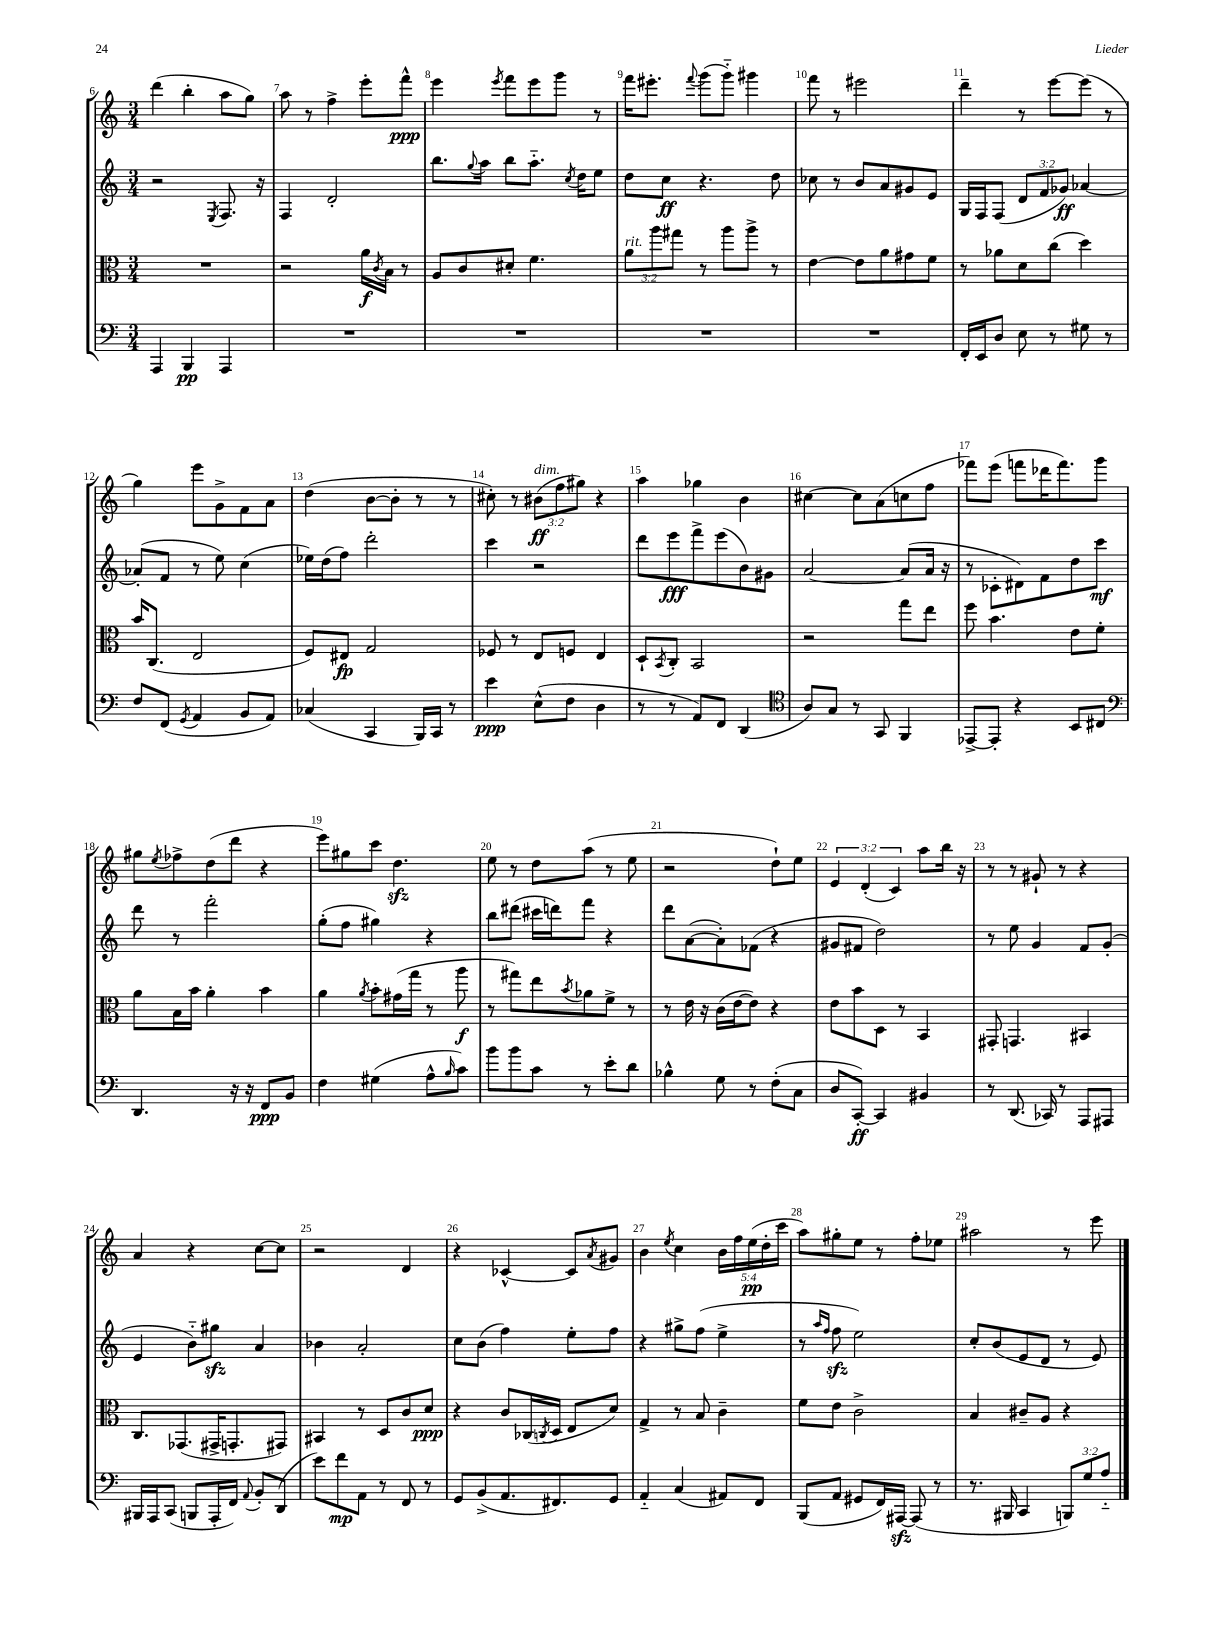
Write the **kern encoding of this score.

**kern	**kern	**kern	**kern
*staff4	*staff3	*staff2	*staff1
*clefF4	*clefC3	*clefG2	*clefG2
*k[]	*k[]	*k[]	*k[]
*M3/4	*M3/4	*M3/4	*M3/4
4AAA	2.r	2r	(4ddd
4BBB	.	.	4bb'
.	.	8qE	.
4AAA	.	8.F	8aa
.	.	.	8gg)
.	.	16r	.
=	=	=	=
2.r	2r	4F	8aa
.	.	.	8r
.	.	2d'	4ff^
.	16a	.	8eee'
.	8qc	.	.
.	16B	.	.
.	8r	.	8fff^^
=	=	=	=
2.r	8A	8.bb	4eee
.	8c	.	.
.	.	8qqgg	.
.	.	16aa	.
.	.	.	8qeee
.	8d#'	8bb	8fff
.	4.f	8.aa'~	8eee
.	.	.	8ggg
.	.	8qcc	.
.	.	16dd	.
.	.	8ee	8r
=	=	=	=
2.r	12a	8dd	16fff
.	.	.	8.eee#'
.	12aa	.	.
.	.	8cc	.
.	12gg#	.	.
.	.	.	8qqfff
.	8r	4.r	(8ggg
.	8aa	.	8ggg'~)
.	8aa^	.	4ggg#
.	8r	8dd	.
=	=	=	=
2.r	[4e	8cc-	8fff
.	.	8r	8r
.	8e]	8b	2eee#
.	8a	8a	.
.	8g#	8g#	.
.	8f	8e	.
=	=	=	=
16FF'	8r	16G	4ddd~
16EE	.	16F	.
8D	8a-	(8F	.
8E	8d	12d	8r
.	.	12f	.
8r	(8cc	.	[8eee
.	.	12g-)	.
8G#	4dd)	[4a-	(8eee]
8r	.	.	8r
=	=	=	=
8F	16b	(8a-']	4gg)
.	(8.C	.	.
(8FF	.	8f	.
8qGG	.	.	.
4AA	2E	8r	8eee
.	.	8ee)	8g^
8BB	.	(4cc	8f
8AA)	.	.	8a
=	=	=	=
(4C-	8F)	16ee-)	(4dd
.	.	(16dd	.
.	8E#	8ff)	.
4CC	2G	2ddd'	[8b
.	.	.	8b']
16BBB)	.	.	8r
16CC	.	.	.
8r	.	.	8r
=	=	=	=
4e	8F-	4ccc	8cc#')
.	8r	.	8r
(8E^^	8E	2r	(12b#
.	.	.	12ff
8F	8F	.	.
.	.	.	12gg#)
4D	4E	.	4r
=	=	=	=
8r	8D`	8ddd	4aa
.	8qBB	.	.
8r	8C'	8eee	.
8AA)	2BB	8fff^	4gg-
8FF	.	(8eee	.
(4DD	.	8b)	4b
.	.	8g#	.
=	=	=	=
*clefC4	*	*	*
8A)	2r	[2a	[4cc#
8G	.	.	.
8r	.	.	8cc#]
8GG	.	.	(8a
4FF	8gg	(8a]	8cc
.	8ee	16a	8ff
.	.	16r	.
=	=	=	=
[8EE-^	8ff	8r	8fff-)
8EE-']	4.b	8c-'	(8eee
4r	.	8d#)	8fff
.	.	8f	16ddd-
.	.	.	8.fff)
8BB	8e	8dd	.
8C#	8f'	8ccc	8ggg
=	=	=	=
*clefF4	*	*	*
4.DD	8a	8ddd	8gg#
.	.	.	8qee
.	16B	8r	8ff-^
.	16b	.	.
.	4a'	2fff'	(8dd
16r	.	.	8ddd
16r	.	.	.
8FF	4b	.	4r
8BB	.	.	.
=	=	=	=
4F	4a	(8gg'	8eee)
.	.	8ff	8gg#
.	8qa	.	.
(4G#	8b'	4gg#)	8ccc
.	(16g#	.	4.dd
.	16gg	.	.
8A^^	8r	4r	.
16qqB	.	.	.
8c)	8aa	.	.
=	=	=	=
8b	8r	8bb	8ee
8b	8gg#)	(8ddd#	8r
8c	8ee	16ccc#	8dd
.	.	16ddd)	.
.	8qb	.	.
8r	8a-	8fff	(8aa
8e'	8f^	4r	8r
8d	8r	.	8ee
=	=	=	=
4B-^^	8r	8ddd	2r
.	16e	([8a	.
.	16r	.	.
8G	(16c	8a'])	.
.	[16e	.	.
8r	8e])	(8f-	.
(8F'	4r	4r	8dd`)
8C	.	.	8ee
=	=	=	=
8D	8e	8g#	6e
[8CC')	8b	8f#	.
.	.	.	(6d'
4CC]	8D	2dd)	.
.	.	.	6c)
.	8r	.	.
4BB#	4BB	.	8aa
.	.	.	16bb
.	.	.	16r
=	=	=	=
8r	8GG#'	8r	8r
(8.DD	4.GG	8ee	8r
.	.	4g	8g#`
16CC-)	.	.	.
8r	.	.	8r
8AAA	4BB#	8f	4r
8AAA#	.	(8g'	.
=	=	=	=
16BBB#	8.C	4e	4a
16AAA	.	.	.
(8CC	.	.	.
.	(8.GG-	.	.
8BBB	.	8b'~)	4r
16AAA'	16GG#^	8gg#	.
16FF)	8.GG'	.	.
8qqAA	.	.	.
8BB'	.	4a	[8cc
(8DD	8GG#)	.	8cc]
=	=	=	=
8e)	4BB#	4b-	2r
8f	.	.	.
8AA	8r	2a'	.
8r	8D	.	.
8FF	8c	.	4d
8r	8d	.	.
=	=	=	=
8GG	4r	8cc	4r
(8BB^	.	(8b	.
8.AA	8c	4ff)	[4c-^^
.	(16C-	.	.
.	8qC	.	.
8.FF#)	16D	.	.
.	8E	8ee'	8c-]
.	.	.	8qa
8GG	8d)	8ff	8g#
=	=	=	=
4AA'~	4G^	4r	4b
.	.	.	8qee
(4C	8r	8gg#^	4cc
.	8B	(8ff	.
8AA#)	4c~	4ee^	20b
.	.	.	20ff
.	.	.	(20ee
8FF	.	.	.
.	.	.	20dd'
.	.	.	20ccc
=	=	=	=
(8BBB	8f	8r	8aa)
.	.	16qqaa	.
.	.	16qqff	.
8AA	8e	8ff	8gg#'
8GG#	2c^	2ee)	8ee
16FF)	.	.	8r
[16AAA#	.	.	.
(8AAA#]	.	.	8ff'
8r	.	.	8ee-
=	=	=	=
8.r	4B	8cc'	2aa#
.	.	(8b	.
16BBB#	.	.	.
4CC	8c#~	8e	.
.	8A	8d	.
12BBB)	4r	8r	8r
12G	.	.	.
.	.	8e)	8eee
12A'~	.	.	.
==	==	==	==
*-	*-	*-	*-
